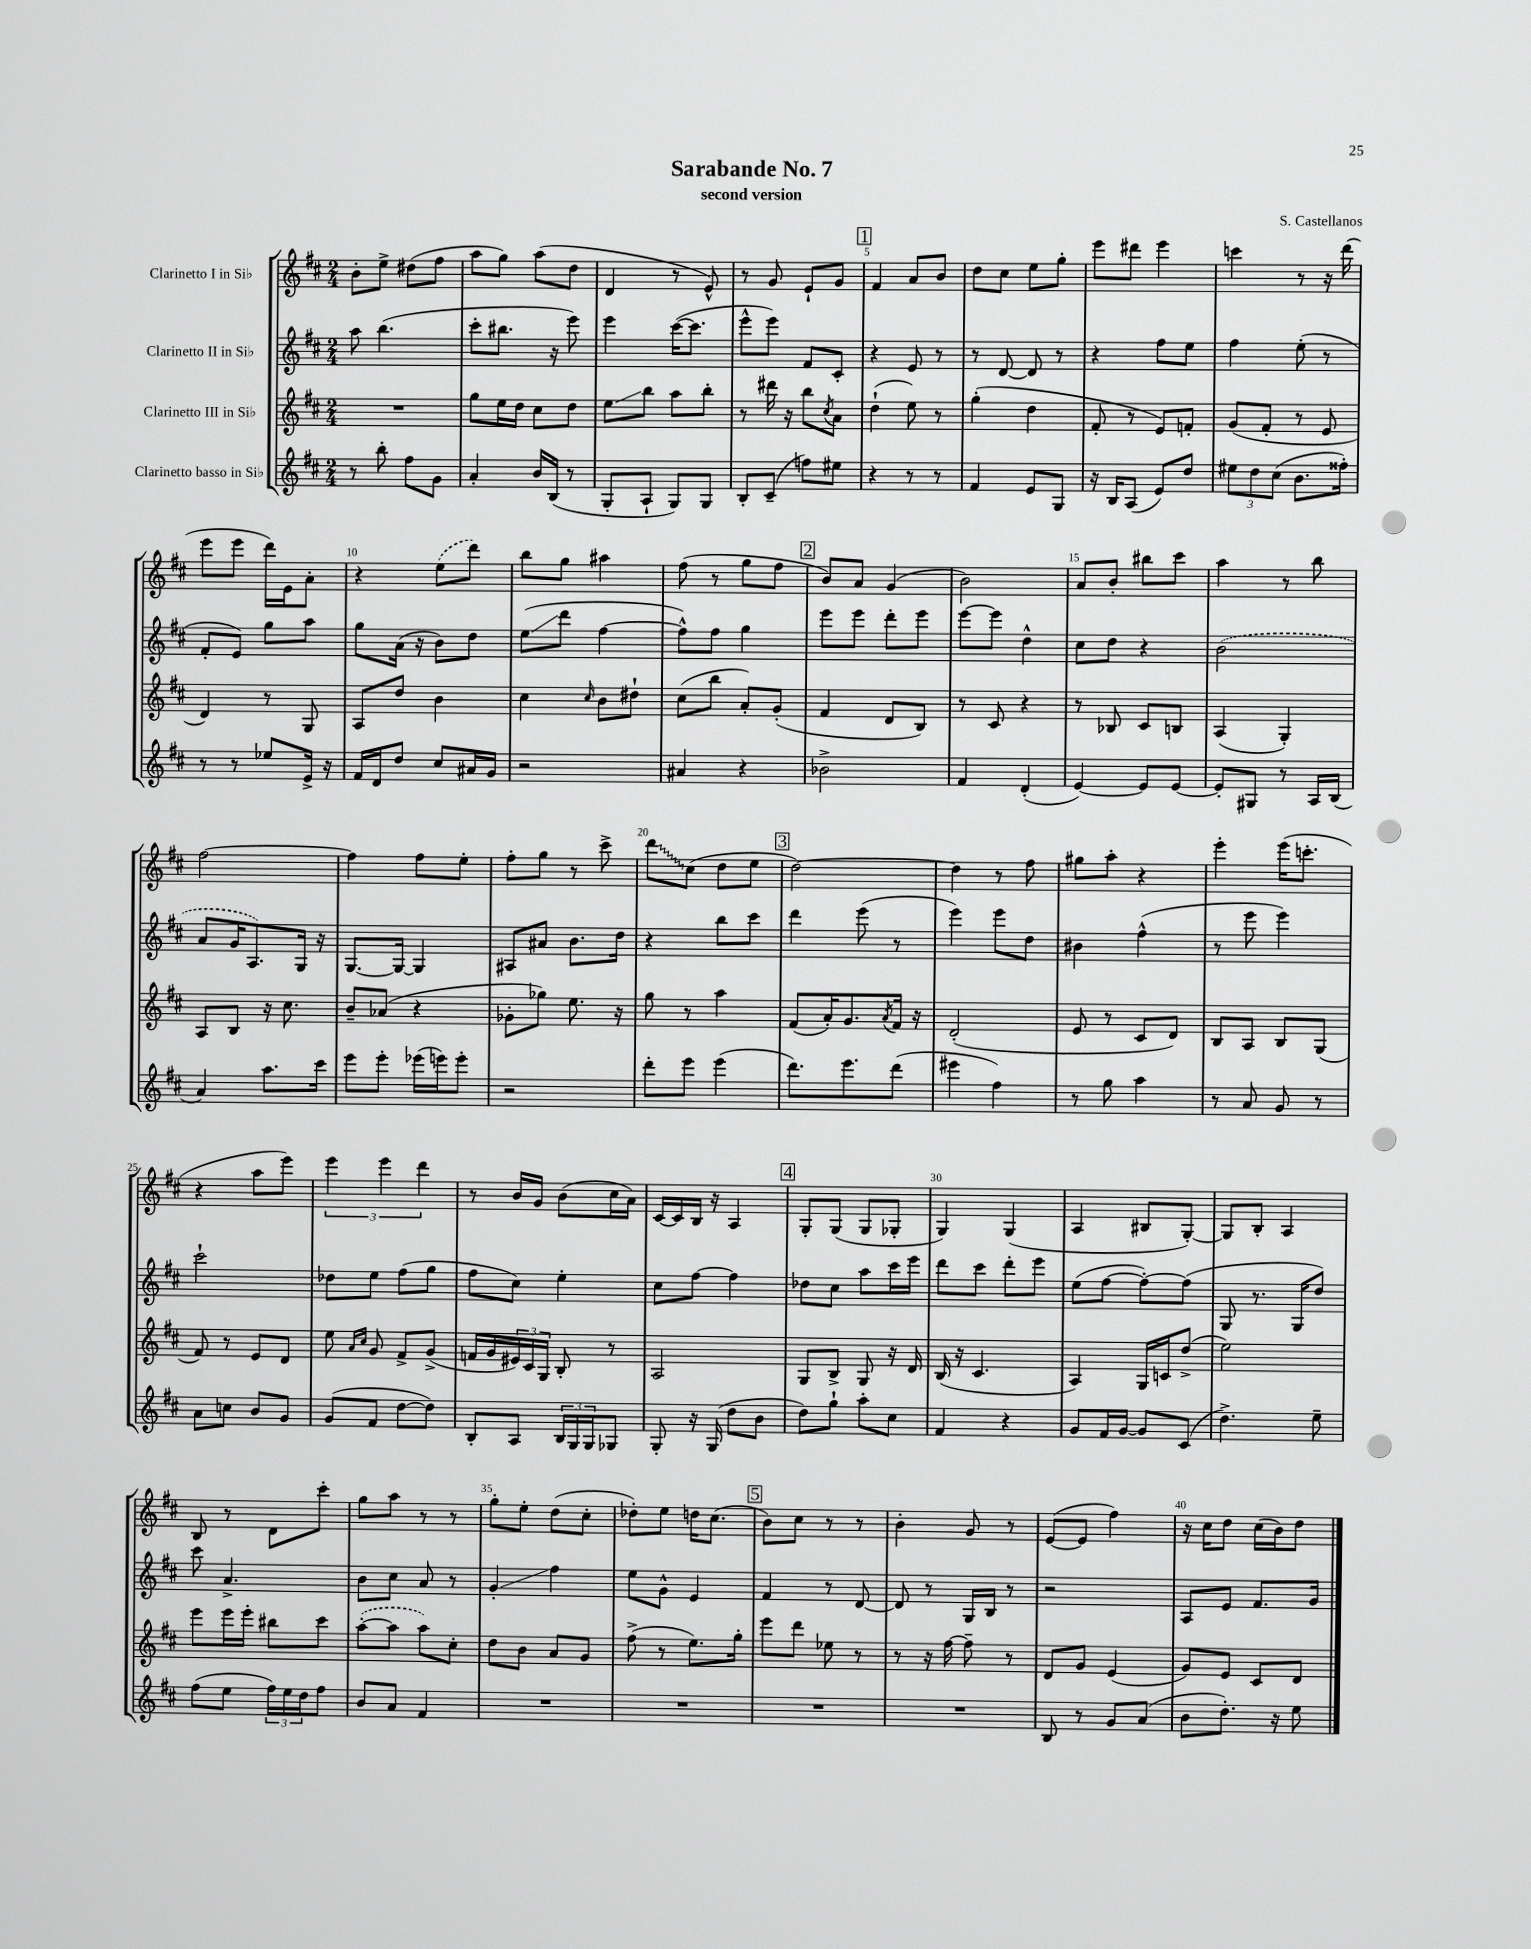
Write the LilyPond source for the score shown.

\header { title = "Sarabande No. 7" composer = "S. Castellanos" subtitle = "second version" }
<<
\new StaffGroup <<
\new Staff = "s0" \with { instrumentName = "Clarinetto I in Sib" } {
    \clef treble \key d \major \numericTimeSignature \time 2/4
    b'8-. e''8-> dis''8( fis''8 |
    a''8 g''8) a''8( d''8 |
    d'4 r8 e'8-^) |
    r8 g'8 e'8-! g'8 |
    \mark \markup { \box "1" } fis'4 a'8 b'8 |
    d''8 cis''8 e''8 g''8-. |
    e'''8 dis'''8 e'''4 |
    c'''4 r8 r16 d'''16( |
    e'''8 e'''8 d'''16) e'16 a'8-. |
    r4 \once \slurDashed e''8( d'''8) |
    b''8 g''8 ais''4 |
    fis''8( r8 g''8 fis''8 |
    \mark \markup { \box "2" } b'8) a'8 g'4( |
    b'2) |
    a'8 b'8-. bis''8 cis'''8 |
    a''4 r8 b''8 |
    fis''2~ |
    fis''4 fis''8 e''8-. |
    fis''8-. g''8 r8 cis'''8-> |
    \once \override Glissando.style = #'zigzag d'''8\glissando cis''8( d''8 e''8 |
    \mark \markup { \box "3" } d''2~) |
    d''4 r8 fis''8 |
    gis''8 a''8-. r4 |
    e'''4-. e'''16( c'''8.-. |
    r4 a''8 e'''8) |
    \tuplet 3/2 { e'''4 e'''4 d'''4 } |
    r8 b'16 g'16 b'8( cis''16 a'16) |
    cis'16~ cis'16 b16 r16 a4 |
    \mark \markup { \box "4" } g8-. g8( g8 ges8-. |
    g4) g4( |
    a4 bis8 g8~-.) |
    g8 b8-. a4 |
    b8 r8 d'8 cis'''8-. |
    g''8 a''8 r8 r8 |
    g''8-. e''8-. d''8( cis''8-. |
    des''8-.) e''8 d''16 cis''8.( |
    \mark \markup { \box "5" } b'8) cis''8 r8 r8 |
    b'4-. g'8 r8 |
    e'8~( e'8 fis''4) |
    r16 cis''16 d''8 cis''16( b'16) d''8 \bar "|." |
}
\new Staff = "s1" \with { instrumentName = "Clarinetto II in Sib" } {
    \clef treble \key d \major \numericTimeSignature \time 2/4
    a''8 b''4.( |
    cis'''8-. bis''8. r16 e'''8) |
    e'''4 cis'''16~( cis'''8. |
    e'''8-^ e'''8) fis'8 cis'8-. |
    \mark \markup { \box "1" } r4 e'8 r8 |
    r8 d'8~ d'8 r8 |
    r4 fis''8 e''8 |
    fis''4 e''8-.( r8 |
    fis'8-. e'8) g''8 a''8 |
    g''8 a'16( r16 b'8) d''8 |
    e''8\glissando( d'''8 fis''4~ |
    fis''8-^) fis''8 g''4 |
    \mark \markup { \box "2" } e'''8 e'''8 d'''8-. e'''8 |
    e'''8~ e'''8 d''4-^ |
    cis''8 d''8 r4 |
    \once \slurDashed b'2( |
    a'8 g'16 a8.) g16 r16 |
    g8.~ g16~ g4 |
    ais8 ais'8 b'8. d''16 |
    r4 b''8 cis'''8 |
    \mark \markup { \box "3" } d'''4 e'''8( r8 |
    e'''4) e'''8 d''8 |
    bis'4 fis''4-^( |
    r8 e'''8 e'''4) |
    cis'''2-! |
    des''8 e''8 fis''8( g''8 |
    fis''8 cis''8) e''4-. |
    cis''8 fis''8~ fis''4 |
    \mark \markup { \box "4" } des''8 cis''8 a''8 cis'''16 e'''16 |
    d'''8 cis'''8 d'''8-. e'''8 |
    e''8( fis''8~ fis''8~-.) fis''8( |
    g8 r8. g16 d''8) |
    cis'''8 a'4.-> |
    b'8 cis''8 a'8 r8 |
    g'4-.\glissando fis''4 |
    e''8 g'8-^ e'4 |
    \mark \markup { \box "5" } fis'4 r8 d'8~ |
    d'8 r8 g16 b16 r8 |
    r2 |
    a8 e'8 fis'8. g'16 \bar "|." |
}
\new Staff = "s2" \with { instrumentName = "Clarinetto III in Sib" } {
    \clef treble \key d \major \numericTimeSignature \time 2/4
    R2 |
    g''8 e''16 d''16 cis''8 d''8 |
    e''8\glissando b''8 a''8 b''8-. |
    r8 dis'''16 r16 b''8 \acciaccatura { cis''8 } a'8 |
    \mark \markup { \box "1" } d''4-!( e''8) r8 |
    g''4-.( d''4 |
    fis'8-. r8 e'8) f'8-. |
    g'8( fis'8-. r8 e'8 |
    d'4) r8 g8 |
    a8 d''8 b'4 |
    cis''4 \grace { cis''16 } b'8 dis''8-! |
    cis''8( b''8 a'8-.) g'8-.( |
    \mark \markup { \box "2" } fis'4 d'8 b8) |
    r8 cis'8 r4 |
    r8 bes8 cis'8 b8 |
    a4( g4-.) |
    a8 b8 r16 cis''8. |
    b'8-- aes'8( r4 |
    ges'8-. ges''8) e''8. r16 |
    g''8 r8 a''4 |
    \mark \markup { \box "3" } fis'8( a'16-.) g'8. \acciaccatura { a'8 } fis'16 r16 |
    d'2-.( |
    e'8 r8 cis'8 d'8) |
    b8 a8 b8 g8( |
    fis'8) r8 e'8 d'8 |
    e''8 \grace { a'16 cis''16 } g'8 fis'8-> g'8->( |
    f'16 g'16 \tuplet 3/2 { eis'16) cis'16 g16 } b8-. r8 |
    a2 |
    \mark \markup { \box "4" } g8 b8-> g8 r16 d'16 |
    b16( r16 cis'4. |
    a4) g16 c'16 d''8->( |
    e''2) |
    e'''8 e'''16 e'''16-. bis''8 cis'''8 |
    \once \slurDashed a''8~-.( a''8 a''8) cis''8-. |
    d''8 b'8 a'8 g'8 |
    fis''8->( r8 e''8.) g''16-. |
    \mark \markup { \box "5" } e'''8 d'''8 ees''8 r8 |
    r8 r16 fis''16~ fis''8-- r8 |
    d'8 g'8 e'4( |
    g'8) e'8 cis'8 d'8 \bar "|." |
}
\new Staff = "s3" \with { instrumentName = "Clarinetto basso in Sib" } {
    \clef treble \key d \major \numericTimeSignature \time 2/4
    r8 b''8-. fis''8 g'8 |
    a'4-. b'16 b16( r8 |
    g8-. a8-! g8) g8 |
    b8-. cis'8--( f''8) eis''8 |
    \mark \markup { \box "1" } r4 r8 r8 |
    fis'4 e'8 g8 |
    r16 b16 a8( e'8) d''8 |
    \tuplet 3/2 { eis''8 d''8 cis''8( } b'8. fisis''16-.) |
    r8 r8 ees''8 e'16-> r16 |
    fis'16 d'16 d''8 cis''8 ais'16 g'16 |
    r2 |
    ais'4 r4 |
    \mark \markup { \box "2" } bes'2-> |
    fis'4 d'4-.( |
    e'4~) e'8 e'8~ |
    e'8-. gis8 r8 a16 b16( |
    a'4) a''8. cis'''16 |
    e'''8 e'''8-. ees'''16( e'''16) e'''8-. |
    r2 |
    d'''8-. e'''8 e'''4( |
    \mark \markup { \box "3" } d'''8.) e'''8. d'''8( |
    eis'''4 fis''4) |
    r8 g''8 a''4 |
    r8 a'8 g'8 r8 |
    a'8 c''8 b'8 g'8 |
    g'8( fis'8 d''8~ d''8) |
    b8-. a8 \tuplet 3/2 { b16 g16 g16 } ges8 |
    g8-. r16 g16( d''8 b'8 |
    \mark \markup { \box "4" } d''8) g''8-! a''8-. cis''8 |
    fis'4 r4 |
    g'8 fis'16 g'16~ g'8 cis'8( |
    d''4.->) e''8-- |
    fis''8( e''8 \tuplet 3/2 { fis''16) e''16 d''16 } fis''8 |
    b'8 a'8 fis'4 |
    R2 |
    R2 |
    \mark \markup { \box "5" } R2 |
    R2 |
    b8 r8 g'8 a'8( |
    b'8 d''8.-.) r16 e''8 \bar "|." |
}
>>
>>
\layout { \context { \Score \override BarNumber.break-visibility = ##(#f #t #t) barNumberVisibility = #(every-nth-bar-number-visible 5) } }
